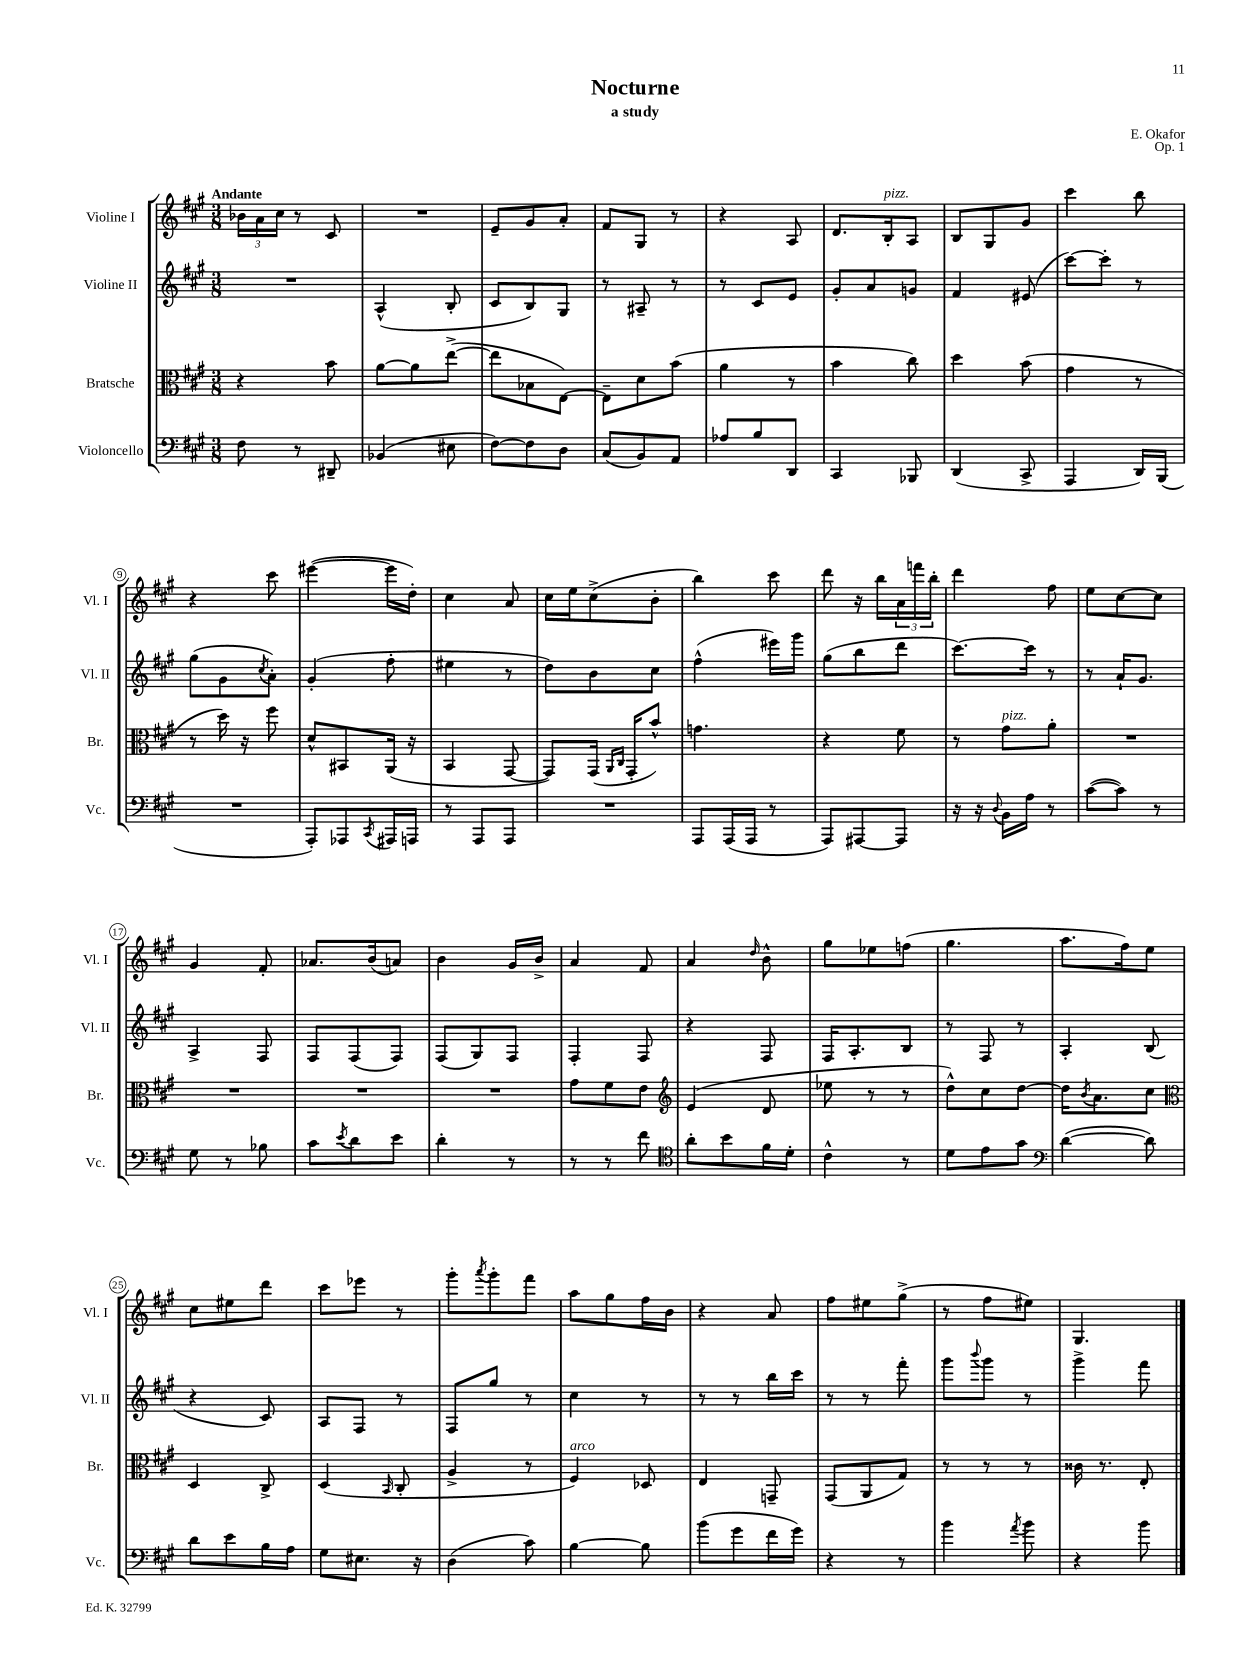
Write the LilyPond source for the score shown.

\header { title = "Nocturne" composer = "E. Okafor" subtitle = "a study" opus = "Op. 1" }
<<
\new StaffGroup <<
\new Staff = "s0" \with { instrumentName = "Violine I" shortInstrumentName = "Vl. I" } {
    \clef treble \key a \major \numericTimeSignature \time 3/8 \tempo "Andante"
    \tuplet 3/2 { bes'16 a'16 cis''16 } r8 cis'8 |
    R4. |
    e'8-- gis'8 a'8-. |
    fis'8 gis8 r8 |
    r4 a8 |
    d'8. b16-.^\markup { \italic "pizz." } a8 |
    b8 gis8 gis'8 |
    cis'''4 b''8 |
    r4 cis'''8 |
    eis'''4~( eis'''16 d''16-.) |
    cis''4 a'8 |
    cis''16 e''16 cis''8->( b'8-. |
    b''4) cis'''8 |
    d'''8 r16 b''16 \tuplet 3/2 { a'16 f'''16 b''16-. } |
    d'''4 fis''8 |
    e''8 cis''8~ cis''8 |
    gis'4 fis'8-. |
    aes'8. b'16( a'8) |
    b'4 gis'16 b'16-> |
    a'4 fis'8 |
    a'4 \grace { d''16 } b'8-^ |
    gis''8 ees''8 f''8( |
    gis''4. |
    a''8. fis''16) e''8 |
    cis''8 eis''8 d'''8 |
    cis'''8 ees'''8 r8 |
    gis'''8-. \acciaccatura { a'''8 } gis'''8-. fis'''8 |
    a''8 gis''8 fis''16 b'16 |
    r4 a'8 |
    fis''8 eis''8 gis''8->( |
    r8 fis''8 eis''8) |
    gis4. \bar "|." |
}
\new Staff = "s1" \with { instrumentName = "Violine II" shortInstrumentName = "Vl. II" } {
    \clef treble \key a \major \numericTimeSignature \time 3/8
    R4. |
    a4-^( b8-. |
    cis'8 b8) gis8 |
    r8 ais8-- r8 |
    r8 cis'8 e'8 |
    gis'8-. a'8 g'8 |
    fis'4 eis'8( |
    cis'''8~) cis'''8-. r8 |
    gis''8( gis'8 \acciaccatura { cis''8 } a'8-.) |
    gis'4-.( fis''8-. |
    eis''4 r8 |
    d''8) b'8 cis''8 |
    fis''4-^( eis'''16) gis'''16 |
    gis''8( b''8 d'''8 |
    cis'''8.~) cis'''16 r8 |
    r8 a'16-! gis'8. |
    a4-> fis8 |
    fis8 fis8( fis8) |
    fis8( gis8) fis8 |
    fis4-. fis8 |
    r4 fis8 |
    fis16 a8.-. b8 |
    r8 fis8 r8 |
    a4-. b8( |
    r4 cis'8) |
    a8 fis8 r8 |
    fis8 gis''8 r8 |
    cis''4 r8 |
    r8 r8 b''16 cis'''16 |
    r8 r8 fis'''8-. |
    gis'''8 \appoggiatura { b'''8 } gis'''8 r8 |
    gis'''4-> fis'''8 \bar "|." |
}
\new Staff = "s2" \with { instrumentName = "Bratsche" shortInstrumentName = "Br." } {
    \clef alto \key a \major \numericTimeSignature \time 3/8
    r4 b'8 |
    a'8~ a'8 e''8~->( |
    e''8 bes8 e8~) |
    e8-- d'8 b'8( |
    a'4 r8 |
    b'4 cis''8) |
    d''4 b'8( |
    gis'4 r8 |
    r8 d''16) r16 fis''8 |
    d'8-^ bis,8 a,16( r16 |
    b,4 gis,8~ |
    gis,8) gis,16( \grace { a,16 cis16 } gis,16-. b'8-^) |
    g'4. |
    r4 fis'8 |
    r8 gis'8^\markup { \italic "pizz." } a'8-. |
    R4. |
    R4. |
    R4. |
    R4. |
    gis'8 fis'8 e'8 |
    \clef treble e'4( d'8 |
    ees''8 r8 r8 |
    d''8-^) cis''8 d''8~ |
    d''16 \acciaccatura { b'8 } a'8. cis''8 |
    \clef alto d4 cis8-> |
    d4( \grace { b,16 } cis8-. |
    a4-> r8 |
    fis4^\markup { \italic "arco" }) des8 |
    e4 g,8-- |
    gis,8( a,8 gis8) |
    r8 r8 r8 |
    cisis'16 r8. e8-. \bar "|." |
}
\new Staff = "s3" \with { instrumentName = "Violoncello" shortInstrumentName = "Vc." } {
    \clef bass \key a \major \numericTimeSignature \time 3/8
    fis8 r8 dis,8-- |
    bes,4( eis8 |
    fis8~) fis8 d8 |
    cis8( b,8) a,8 |
    aes8 b8 d,8 |
    cis,4 bes,,8 |
    d,4( cis,8-> |
    a,,4 d,16) b,,16( |
    R4. |
    a,,8-.) aes,,8 \acciaccatura { cis,8 } ais,,16 a,,16 |
    r8 a,,8 a,,8 |
    R4. |
    a,,8 a,,16( a,,16 r8 |
    a,,8) ais,,8~ ais,,8 |
    r16 r16 \appoggiatura { d8 } b,16 a16 r8 |
    cis'8~( cis'8) r8 |
    gis8 r8 bes8 |
    cis'8 \acciaccatura { e'8 } d'8 e'8 |
    d'4-. r8 |
    r8 r8 fis'8 |
    \clef tenor a'8-. b'8 fis'16 d'16-. |
    cis'4-^ r8 |
    d'8 e'8 gis'8 |
    \clef bass d'4~( d'8) |
    d'8 e'8 b16 a16 |
    gis8 eis8. r16 |
    d4( cis'8) |
    b4~ b8 |
    b'8( gis'8 fis'16 gis'16) |
    r4 r8 |
    b'4 \acciaccatura { a'8 } b'8 |
    r4 b'8 \bar "|." |
}
>>
>>
\layout { \context { \Score \override BarNumber.stencil = #(make-stencil-circler 0.1 0.3 ly:text-interface::print) } }
